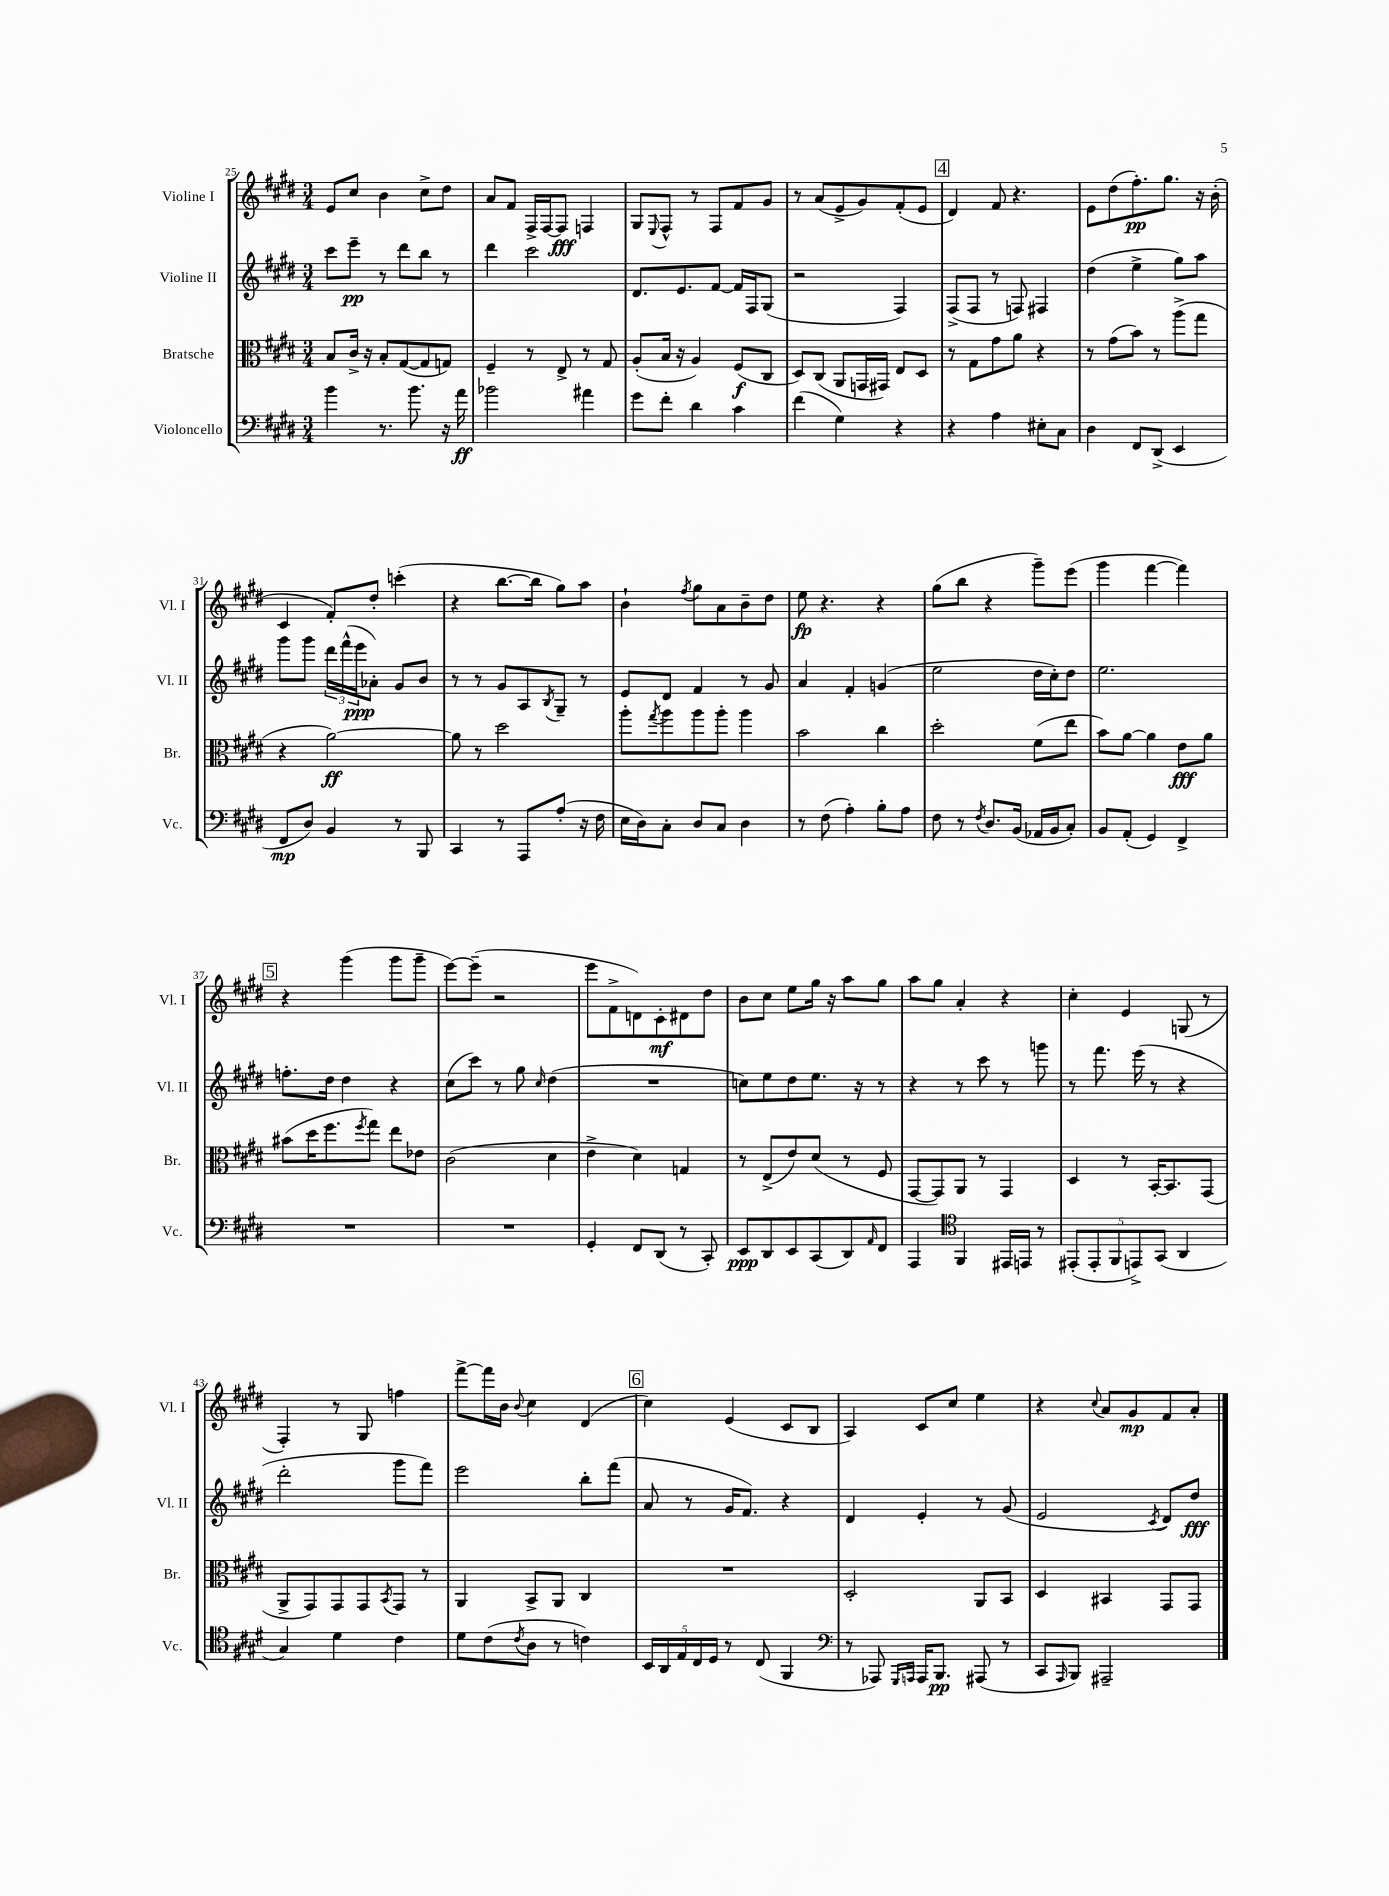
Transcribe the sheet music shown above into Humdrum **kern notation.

**kern	**dynam	**kern	**dynam	**kern	**dynam	**kern	**dynam
*part4	*part4	*part3	*part3	*part2	*part2	*part1	*part1
*staff4	*staff4	*staff3	*staff3	*staff2	*staff2	*staff1	*staff1
*I"Violoncello	*	*I"Bratsche	*	*I"Violine II	*	*I"Violine I	*
*I'Vc.	*	*I'Br.	*	*I'Vl. II	*	*I'Vl. I	*
*clefF4	*	*clefC3	*	*clefG2	*	*clefG2	*
*k[f#c#g#d#]	*	*k[f#c#g#d#]	*	*k[f#c#g#d#]	*	*k[f#c#g#d#]	*
*M3/4	*	*M3/4	*	*M3/4	*	*M3/4	*
=25	=25	=25	=25	=25	=25	=25	=25
4b\	.	8B/L	.	8ccc#\L	.	8e/L	.
.	.	16c#^/Jk	.	8eee~\J	pp	8cc#/J	.
.	.	16r	.	.	.	.	.
8.r	.	8B'/L	.	8r	.	4b\	.
.	.	([8G#/	.	8ddd#\L	.	.	.
8.b\	.	.	.	.	.	.	.
.	.	8G#/]	.	8bb\J	.	8cc#^\L	.
16r	.	8Gn/J)	.	8r	.	8dd#\J	.
16a\	ff	.	.	.	.	.	.
=26	=26	=26	=26	=26	=26	=26	=26
2b-X\	.	4F#~/	.	4ddd#\	.	8a/L	.
.	.	.	.	.	.	8f#/J	.
.	.	8r	.	2ccc#\	.	16F#^/LL	.
.	.	.	.	.	.	[16F#/J	.
.	.	8E^/	.	.	.	8F#/J]	fff
4a#X\	.	8r	.	.	.	4Fn/	.
.	.	8G#/	.	.	.	.	.
=27	=27	=27	=27	=27	=27	=27	=27
8g#\L	.	(8A'/L	.	8.d#/L	.	8G#/L	.
.	.	.	.	.	.	8qqE/	.
8f#'\J	.	16B/Jk	.	.	.	8F#^^/J	.
.	.	16r	.	8.e/	.	.	.
4d#\	.	4A/)	.	.	.	8r	.
.	.	.	.	[8f#/J	.	8F#/L	.
4c#\	.	(8F#/L	f	16f#/LL]	.	8f#/	.
.	.	.	.	16F#/J	.	.	.
.	.	8C#/J	.	(8G#/J	.	8g#/J	.
=28	=28	=28	=28	=28	=28	=28	=28
(4f#\	.	8D#/L)	.	2r	.	8r	.
.	.	(8C#/J	.	.	.	(8a/L	.
4G#\)	.	8AA/L	.	.	.	8e^/	.
.	.	16GGn/L	.	.	.	8g#/)	.
.	.	16GG#X/JJ)	.	.	.	.	.
4r	.	8E/L	.	4F#/)	.	(8f#'/	.
.	.	8D#/J	.	.	.	8e/J	.
!!LO:REH:place=s1:t=4
=29	=29	=29	=29	=29	=29	=29	=29
4r	.	8r	.	(8F#^/L	.	4d#/)	.
.	.	8G#\L	.	8F#/J	.	.	.
4A\	.	8g#\	.	8r	.	8f#/	.
.	.	8a\J	.	8Fn/)	.	4.r	.
8E#X'\L	.	4r	.	4F#X/	.	.	.
8C#\J	.	.	.	.	.	.	.
=30	=30	=30	=30	=30	=30	=30	=30
4D#\	.	8r	.	(4dd#\	.	8e\L	.
.	.	(8g#\L	.	.	.	(8dd#\	.
8FF#/L	.	8b\J)	.	4ee^\	.	8.ff#'\)	pp
(8DD#^/J	.	8r	.	.	.	.	.
.	.	.	.	.	.	8.gg#\J	.
4EE/	.	(8aa^\L	.	8gg#\L)	.	.	.
.	.	8gg#\J	.	8aa\J	.	16r	.
.	.	.	.	.	.	(16b'\	.
!!LO:LB:g=z
=31	=31	=31	=31	=31	=31	=31	=31
8FF#/L	mp	4r	.	8ggg#\L	.	4c#/	.
8D#/J)	.	.	.	8ggg#\J	.	.	.
4BB/	.	[2a\)	ff	24ddd#\LL	.	8f#'/L)	.
.	.	.	.	(24fff#^^\	.	.	.
.	.	.	.	24eee\J	ppp	.	.
.	.	.	.	8a-X'\J)	.	8dd#'/J	.
8r	.	.	.	8g#/L	.	(4cccn'\	.
8BBB/	.	.	.	8b/J	.	.	.
=32	=32	=32	=32	=32	=32	=32	=32
4CC#/	.	8a\]	.	8r	.	4r	.
.	.	8r	.	8r	.	.	.
8r	.	2dd#\	.	8g#/L	.	[8.bb\L	.
8AAA/L	.	.	.	8A/	.	.	.
.	.	.	.	.	.	16bb\Jk]	.
.	.	.	.	8qB/	.	.	.
(8A'/J	.	.	.	8G#~/J	.	8gg#\L)	.
16r	.	.	.	8r	.	8aa\J	.
16F#\	.	.	.	.	.	.	.
=33	=33	=33	=33	=33	=33	=33	=33
16E\LL	.	8aa'\L	.	8e/L	.	4b`\	.
16D#\J)	.	.	.	.	.	.	.
.	.	8qgg#/	.	.	.	.	.
8C#'\J	.	8aa\	.	8d#/J	.	.	.
.	.	.	.	.	.	8qff#/	.
8D#/L	.	8aa\	.	4f#/	.	8gg#\L	.
8C#/J	.	8aa'\J	.	.	.	8a\	.
4D#\	.	4aa\	.	8r	.	8b~\	.
.	.	.	.	8g#/	.	8dd#\J	.
=34	=34	=34	=34	=34	=34	=34	=34
8r	.	2b\	.	4a/	.	8ee\	fp
(8F#\	.	.	.	.	.	4.r	.
4A'\)	.	.	.	4f#'/	.	.	.
8B'\L	.	4cc#\	.	(4gn/	.	4r	.
8A\J	.	.	.	.	.	.	.
=35	=35	=35	=35	=35	=35	=35	=35
8F#\	.	2dd#'\	.	2ee\	.	(8gg#\L	.
8r	.	.	.	.	.	8bb\J	.
8qF#/	.	.	.	.	.	.	.
8.D#/L	.	.	.	.	.	4r	.
(16BB/Jk	.	.	.	.	.	.	.
16AA-X/LL	.	(8f#\L	.	16dd#\LL	.	8ggg#~\L)	.
16BB/J	.	.	.	16cc#'\J)	.	.	.
8C#'/J)	.	8ee\J	.	8dd#\J	.	(8eee\J	.
=36	=36	=36	=36	=36	=36	=36	=36
8BB/L	.	8b\L)	.	2.ee\	.	4ggg#\	.
(8AA'/J	.	[8a\J	.	.	.	.	.
4GG#/)	.	4a\]	.	.	.	[4fff#\	.
4FF#^/	.	8e\L	fff	.	.	4fff#\])	.
.	.	8a\J	.	.	.	.	.
!!LO:LB:g=z
!!LO:REH:place=s1:t=5
=37	=37	=37	=37	=37	=37	=37	=37
2.r	.	(8b#X\L	.	8.ffn'\L	.	4r	.
.	.	16dd#\K	.	.	.	.	.
.	.	8.ff#\	.	16dd#\Jk	.	.	.
.	.	.	.	4dd#\	.	(4ggg#\	.
.	.	8qff#/	.	.	.	.	.
.	.	8gg#\J)	.	.	.	.	.
.	.	8ee\L	.	4r	.	8ggg#\L	.
.	.	8e-X\J	.	.	.	8ggg#~\J	.
=38	=38	=38	=38	=38	=38	=38	=38
2.r	.	(2c#\	.	(8cc#\L	.	[8eee\L)	.
.	.	.	.	8ccc#\J)	.	(8eee~\J]	.
.	.	.	.	8r	.	2r	.
.	.	.	.	8gg#\	.	.	.
.	.	.	.	16qqcc#/	.	.	.
.	.	4d#\	.	(4dd#\	.	.	.
=39	=39	=39	=39	=39	=39	=39	=39
4GG#'/	.	4e^\	.	2.r	.	8eee\L	.
.	.	.	.	.	.	8f#^\	.
8FF#/L	.	4d#\)	.	.	.	8dn\)	.
(8DD#/J	.	.	.	.	.	8c#'\	mf
8r	.	4Gn/	.	.	.	8d#X\	.
8CC#'/)	.	.	.	.	.	8dd#\J	.
=40	=40	=40	=40	=40	=40	=40	=40
8EE/L	ppp	8r	.	8ccn\L)	.	8b\L	.
8DD#/	.	(8E^/L	.	8ee\	.	8cc#\J	.
8EE/	.	8e/)	.	8dd#\	.	8ee\L	.
(8CC#/	.	(8d#/J	.	8.ee\J	.	16gg#\Jk	.
.	.	.	.	.	.	16r	.
8DD#/)	.	8r	.	.	.	8aa\L	.
.	.	.	.	16r	.	.	.
16qqAA/	.	.	.	.	.	.	.
8FF#/J	.	8F#/	.	8r	.	8gg#\J	.
=41	=41	=41	=41	=41	=41	=41	=41
4AAA/	.	[8GG#/L	.	4r	.	8aa\L	.
.	.	8GG#/])	.	.	.	8gg#\J	.
*clefC4	*	*	*	*	*	*	*
4FF#/	.	8AA/J	.	8r	.	4a'/	.
.	.	8r	.	8ccc#\	.	.	.
16EE#X/LL	.	4GG#/	.	8r	.	4r	.
16EEn/JJ	.	.	.	.	.	.	.
8r	.	.	.	8gggn\	.	.	.
=42	=42	=42	=42	=42	=42	=42	=42
(10EE#X'/L	.	4D#/	.	8r	.	4cc#'\	.
10EE#'/	.	.	.	.	.	.	.
.	.	.	.	8.fff#\	.	.	.
10FF#/	.	.	.	.	.	.	.
.	.	8r	.	.	.	4e/	.
10EEn^/)	.	.	.	.	.	.	.
.	.	.	.	(16eee\	.	.	.
.	.	[16BB'/KL	.	8r	.	.	.
(10GG#/J	.	.	.	.	.	.	.
.	.	8.BB/]	.	.	.	.	.
4AA/	.	.	.	4r	.	(8Gn/	.
.	.	(8GG#/J	.	.	.	8r	.
!!LO:LB:g=z
=43	=43	=43	=43	=43	=43	=43	=43
4G#/)	.	8AA^/L	.	2ddd#'\	.	4F#'/)	.
.	.	8GG#/)	.	.	.	.	.
4d#\	.	8GG#/	.	.	.	8r	.
.	.	8GG#/	.	.	.	8G#/	.
.	.	8qBB/	.	.	.	.	.
4c#\	.	8GG#/J	.	8ggg#\L	.	4ffn\	.
.	.	8r	.	8fff#\J)	.	.	.
=44	=44	=44	=44	=44	=44	=44	=44
8d#\L	.	4AA/	.	2eee\	.	[8fff#^\L	.
(8c#\	.	.	.	.	.	16fff#\L]	.
.	.	.	.	.	.	16b\JJ	.
8qc#/	.	.	.	.	.	8qqb/	.
8A\J	.	8BB^/L	.	.	.	4cc#\	.
8r	.	8AA/J	.	.	.	.	.
4cn\)	.	4C#/	.	8bb'\L	.	(4d#/	.
.	.	.	.	(8fff#\J	.	.	.
!!LO:REH:place=s1:t=6
=45	=45	=45	=45	=45	=45	=45	=45
20BB/LL	.	2.r	.	8a/	.	4cc#\)	.
20AA/	.	.	.	.	.	.	.
20E/	.	.	.	.	.	.	.
.	.	.	.	8r	.	.	.
20C#/	.	.	.	.	.	.	.
20D#/JJ	.	.	.	.	.	.	.
8r	.	.	.	16g#/KL	.	(4e/	.
.	.	.	.	8.f#/J)	.	.	.
(8C#/	.	.	.	.	.	.	.
4FF#/	.	.	.	4r	.	8c#/L	.
.	.	.	.	.	.	8B/J	.
=46	=46	=46	=46	=46	=46	=46	=46
*clefF4	*	*	*	*	*	*	*
8r	.	2D#'/	.	4d#/	.	4A/)	.
8AAA-X/)	.	.	.	.	.	.	.
16qqGGG#/LL	.	.	.	.	.	.	.
16qqAAAn/JJ	.	.	.	.	.	.	.
16AAA/KL	.	.	.	4e'/	.	8c#/L	.
8.BBB/J	pp	.	.	.	.	.	.
.	.	.	.	.	.	8cc#/J	.
(8AAA#X/	.	8AA/L	.	8r	.	4ee\	.
8r	.	8BB/J	.	(8g#/	.	.	.
=47	=47	=47	=47	=47	=47	=47	=47
8CC#/L	.	4D#/	.	2e/	.	4r	.
16qqAAA/	.	.	.	.	.	.	.
8BBB/J)	.	.	.	.	.	.	.
.	.	.	.	.	.	8qqcc#/	.
2AAA#X~/	.	4BB#X/	.	.	.	8a/L	.
.	.	.	.	.	.	8g#/	mp
.	.	.	.	8qc#/	.	.	.
.	.	8GG#/L	.	8d#/L)	.	8f#/	.
.	.	8GG#/J	.	8dd#/J	fff	8a'/J	.
==	==	==	==	==	==	==	==
*-	*-	*-	*-	*-	*-	*-	*-
